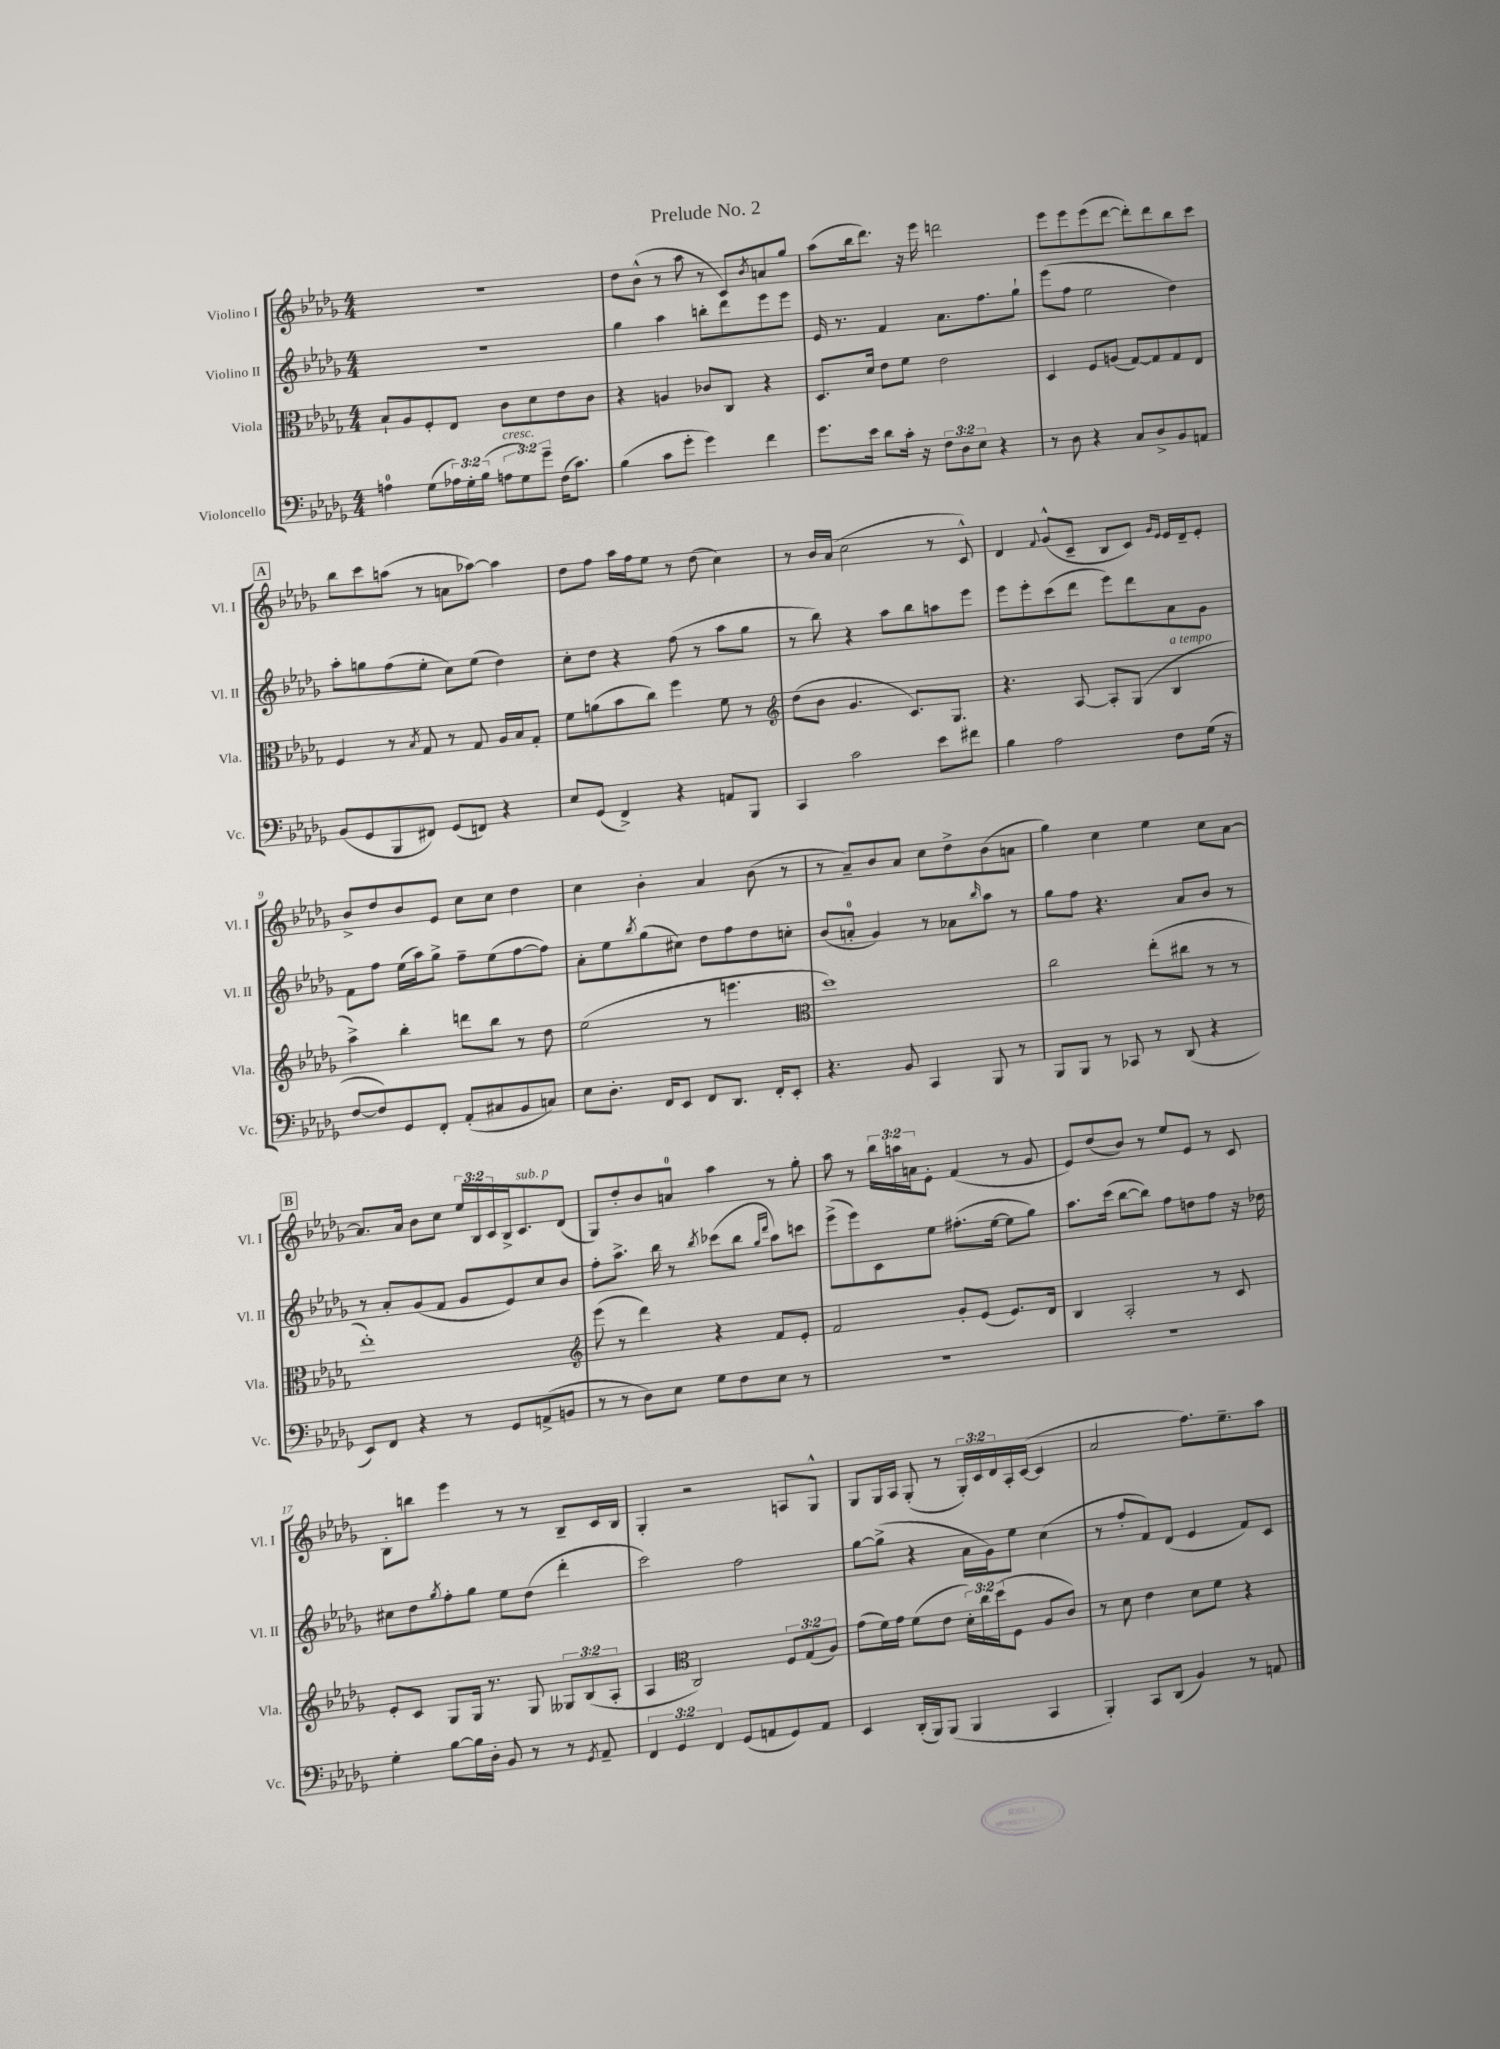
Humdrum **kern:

**kern	**kern	**kern	**kern
*part4	*part3	*part2	*part1
*staff4	*staff3	*staff2	*staff1
*I"Violoncello	*I"Viola	*I"Violino II	*I"Violino I
*I'Vc.	*I'Vla.	*I'Vl. II	*I'Vl. I
*clefF4	*clefC3	*clefG2	*clefG2
*k[b-e-a-d-g-]	*k[b-e-a-d-g-]	*k[b-e-a-d-g-]	*k[b-e-a-d-g-]
*M4/4	*M4/4	*M4/4	*M4/4
=1	=1	=1	=1
4An\	8B-`/L	1r	1r
.	8A-/	.	.
(8G-\L	8F'/	.	.
24A-X\L)	8E-/J	.	.
24G-'\	.	.	.
(24B-\JJ	.	.	.
!LO:TX:a:i:t=cresc.	!	!	!
12An\L	8c\L	.	.
12G-\)	.	.	.
.	8d-\	.	.
12g-~\J	.	.	.
(16F\KL	8e-\	.	.
8.c\J)	.	.	.
.	8c\J	.	.
=2	=2	=2	=2
(4B-\	4r	4gg-\	8dd-\L
.	.	.	(8b-^^\J
8c\L	4An/	4aa-\	8r
8g-'\J	.	.	8aa-\
4g-\)	8c-X/L	8bbn'\L	8r
.	8C/J	8ddd-\	8c/L)
.	.	.	8qb-/
4f\	4r	8eee-\	8an/
.	.	8eee-\J	8gg-/J
=3	=3	=3	=3
8.g-\L	8.D-/L	16e-/	(8aa-\L
.	.	8.r	.
.	.	.	16bb-\k
16e-\Jk	16d-/Jk	.	8.ddd-\J)
8d-\L	8e-\L	4f/	.
16c'\Jk	8f\J	.	16r
16r	.	.	16eee-\
12F\L	2e-\	8.a-\L	2dddn\
12D-\	.	.	.
12E-\J	.	.	.
.	.	8.ff\	.
4r	.	.	.
.	.	8gg-`\J	.
=4	=4	=4	=4
8r	4D-/	(8eee-\L	8eee-\L
8D-\	.	8ff\J	8eee-\
4r	8F/L	2ee-\	(8eee-\
.	(8An/J	.	[8ddd-\J
8C/L	[8G-/L)	.	8ddd-'\L])
8D-^/	8G-/]	.	8ddd-\
8BB-/	8G-/	4dd-\)	8bb-\
8AAn/J	8E-/J	.	8ccc\J
!!LO:LB:g=z
!!LO:REH:place=s1:t=A
=5	=5	=5	=5
(8BB-/L	4F/	8aa-'\L	8bb-\L
8GG-/	.	8ggn\	8ccc\
8BBB-/	8r	(8ff\	(8aan\J
.	8qB-/	.	.
8FF#X/J)	8G-/	8ee-'\J	8r
(8GG-/L	8r	8cc\L)	8an\L
8FFn/J)	8G-/	(8ee-\J	[8aa-X\J)
4r	16A-/LL	4dd-\)	4aa-\]
.	16B-/J	.	.
.	8G-'/J	.	.
=6	=6	=6	=6
8E-/L	8f\L	8cc'\L	8dd-\L
(8GG-/J	(8an\	8dd-\J	8ff\J
4FF^/)	8b-\	4r	16aa-\LL
.	.	.	16ff\J
.	8cc\J)	.	8ee-\J
4r	4ff\	(8ff\	8r
.	.	8r	(8dd-\
8AAn/L	8f\	8aa-\L	4cc\)
8BBB-/J	8r	8gg-\J	.
=7	=7	=7	=7
*	*clefG2	*	*
4CC/	(8dd-\L	8r	8r
.	8b-\J	8bb-\)	16b-/LL
.	.	.	(16a-/JJ
2c\	4.g-/	4r	2cc\
.	.	8aa-\L	.
.	8.c/L)	8bb-\	.
8e-\L	.	8aan\	8r
.	8.G-/J	.	.
8f#X\J	.	8eee-\J	8c^^/)
=8	=8	=8	=8
4B-\	4.r	8eee-\L	4d-/
.	.	8eee-'\	.
.	.	.	8qqf/
2A-\	.	(8ccc\	(8g-^^/L
.	[8A-/	8ddd-\J	8c~/J
.	8A-'/L]	8eee-\L)	8B-/L
.	(8G-/J	8ddd-\	8c/J)
.	.	.	16qqg-/LL
.	.	.	16qqe-/JJ
!	!LO:TX:a:i:t=a tempo	!	!
8F\L	4B-/	8a-\	16e-/LL
.	.	.	16d-~/J
(16G-\Jk	.	8g-\J	8e-'/J
16r	.	.	.
!!LO:LB:g=z
=9	=9	=9	=9
[8F/L	4aa-^\)	8f\L	8b-^/L
8F/])	.	8ff\J	8dd-/
8GG-/	4bb-'\	(16ee-\LL	8b-/
.	.	16aa-\J)	.
8FF'/J	.	8gg-^\J	8e-/J
(8AA-'/L	8dddn\L	8ff~\L	8cc\L
8C#X/	8bb-\J	(8ee-\	8cc\J
8BB-/	8r	[8ff\	4dd-\
8Cn/J)	8dd-\	8ff\J])	.
=10	=10	=10	=10
8E-\L	(2ee-\	8a-'\L	4cc\
8.D-'\J	.	8ee-\	.
.	.	8qbb-/	.
.	.	(8gg-\	4b-'\
16FF/KL	.	.	.
8EE-/J	.	8cc#X\J)	.
8FF/L	8r	8dd-\L	4a-/
8.DD-/J	4.eeen\	8ff\	.
.	.	8dd-\	(8b-\
16FF'/KL	.	.	.
8EE-'/J	.	8ccn'\J	8r
=11	=11	=11	=11
*	*clefC3	*	*
4.r	1dd-)	(8b-/L	8r
.	.	8an'/J	8a-~/L)
.	.	4g-/)	8b-/
8BB-/	.	.	8a-/J
4CC/	.	8r	8cc\L
.	.	8a-X\L	8dd-^\
.	.	16qqbb-/	.
8BBB-/	.	8aa-\J	(8b-\
8r	.	8r	8an\J
=12	=12	=12	=12
8BBB-/L	2cc\	8gg-\L	4gg-\)
8BBB-/J	.	8ff\J	.
8r	.	4.r	4cc\
8CC-X/	.	.	.
8r	(8ee-'\L	.	4ee-\
(8DD-/	8cc#X\J	8a-/L	.
4r	8r	8b-/J	8cc\L
.	8r	8r	[8a-\J
!!LO:LB:g=z
!!LO:REH:place=s1:t=B
=13	=13	=13	=13
8EE-/L)	1ee-')	8r	8.a-/L]
8FF/J	.	8a-'/L	.
.	.	.	16a-/Jk
4r	.	(8g-/	8b-\L
.	.	8f/J	8cc\J
8r	.	8g-/L	24ee-/LL
.	.	.	24B-/
.	.	.	24c/
8GG-/L	.	8e-/)	16B-^/J
!	!	!	!LO:TX:a:i:t=sub. p
.	.	.	8.c/
(8AAn^/	.	8cc/	.
8BBn/J	.	8b-/J	(8d-/J
=14	=14	=14	=14
*	*clefG2	*	*
8r	(8eee-\	8ff'\L	8G-/L)
8r	8r	8.aa-^\J	8dd-'/
8D-\L)	4ddd-\)	.	8b-/
.	.	16bb-\	.
8E-\J	.	8r	8an/J
.	.	8qbb-/	.
8G-\L	4r	(8ccc-X\L	4aa-\
8F\	.	8bb-\J	.
.	.	16qqgg-/LL	.
.	.	16qqddd-/JJ	.
8E-\J	8f/L	8aa-\L)	8r
8r	8e-'/J	8cccn\J	8gg-'\
=15	=15	=15	=15
1r	2f/	(8eee-^\L	8aa-\
.	.	8eee-\)	8r
.	.	8c\	24bb-\LL
.	.	.	24aan\
.	.	.	24an\J
.	.	8ee-\J	8e-'\J
.	8g-'/L	(8.ff#X'\L	(4f/
.	(8e-/J	.	.
.	.	[16ee-\Jk	.
.	8.e-/L)	8ee-\L]	8r
.	.	8gg-\J)	8g-/
.	16d-/Jk	.	.
=16	=16	=16	=16
1r	4B-/	8.aa-\L	8e-/L)
.	.	.	(8dd-/
.	.	(16ccc\Jk	.
.	2A-'/	[8bb-\L	8b-/J)
.	.	8bb-\J])	8r
.	.	8ff\L	8ee-/L
.	.	8ddn\	8e-/J
.	8r	8ff\J	8r
.	8c/	16r	8c/
.	.	16dd-X\	.
!!LO:LB:g=z
=17	=17	=17	=17
4G-'\	8e-'/L	8cc#X\L	8B-'\L
.	8c/J	8dd-\	8bbn\J
.	.	8qgg-/	.
[8B-\L	8G-/L	8ff'\	4eee-\
16B-\L]	16G-/Jk	8gg-\J	.
16D-'\JJ	8.r	.	.
8BB-/	.	8ee-\L	8r
8r	8G-/	(8dd-\J	8r
8r	12G--X/L	4ddd-'\	8B-~/L
.	(12B-/	.	.
8qGG-/	.	.	.
8AA-~/	.	.	16c/L
.	12A-'/J	.	.
.	.	.	16B-/JJ
=18	=18	=18	=18
6FF/	4A-/	2ccc\)	4G-'/
6GG-/	.	.	.
*	*clefC3	*	*
.	2C/)	.	2r
6FF/	.	.	.
(8GG-/L	.	2ff\	.
8AAn/	.	.	.
8GG-/)	12F/L	.	8An/L
.	(12G-/	.	.
8AA/J	.	.	8G-^^/J
.	12A-/J)	.	.
=19	=19	=19	=19
4EE-/	(8g-\L	[8gg-\L	8G-/L
.	16f\L)	(8gg-^\J]	16G-/L
.	16g-\JJ	.	16A-/JJ
(16DD-'/LL	(8f\L	4r	(8G-'/
16BBB-/J)	.	.	.
(8BBB-/J	8e-\J	.	8r
4BBB-/	24d-'\LL)	16a-\LL	24G-'/LL)
.	24cc\	.	24c/
.	.	16g-\J)	.
.	(24dd-\J	.	24d-/
.	8F\J	8ee-\J	16A-'/
.	.	.	([16c/JJ
4CC/	8A-/L	(4cc\	4c/]
.	8c/J)	.	.
=20	=20	=20	=20
4BBB-'/)	8r	8r	2a-/
.	8d-\	8ff'/L	.
8CC/L	4e-\	8f/)	.
(8DD-/J	.	(8d-/J	.
4BB-/)	8d-\L	4e-/	8.ff\L)
.	8f\J	.	.
.	.	.	8.ee-~\
8r	4r	8f/L)	.
8AAn/	.	8c/J	8aa-\J
==	==	==	==
*-	*-	*-	*-
